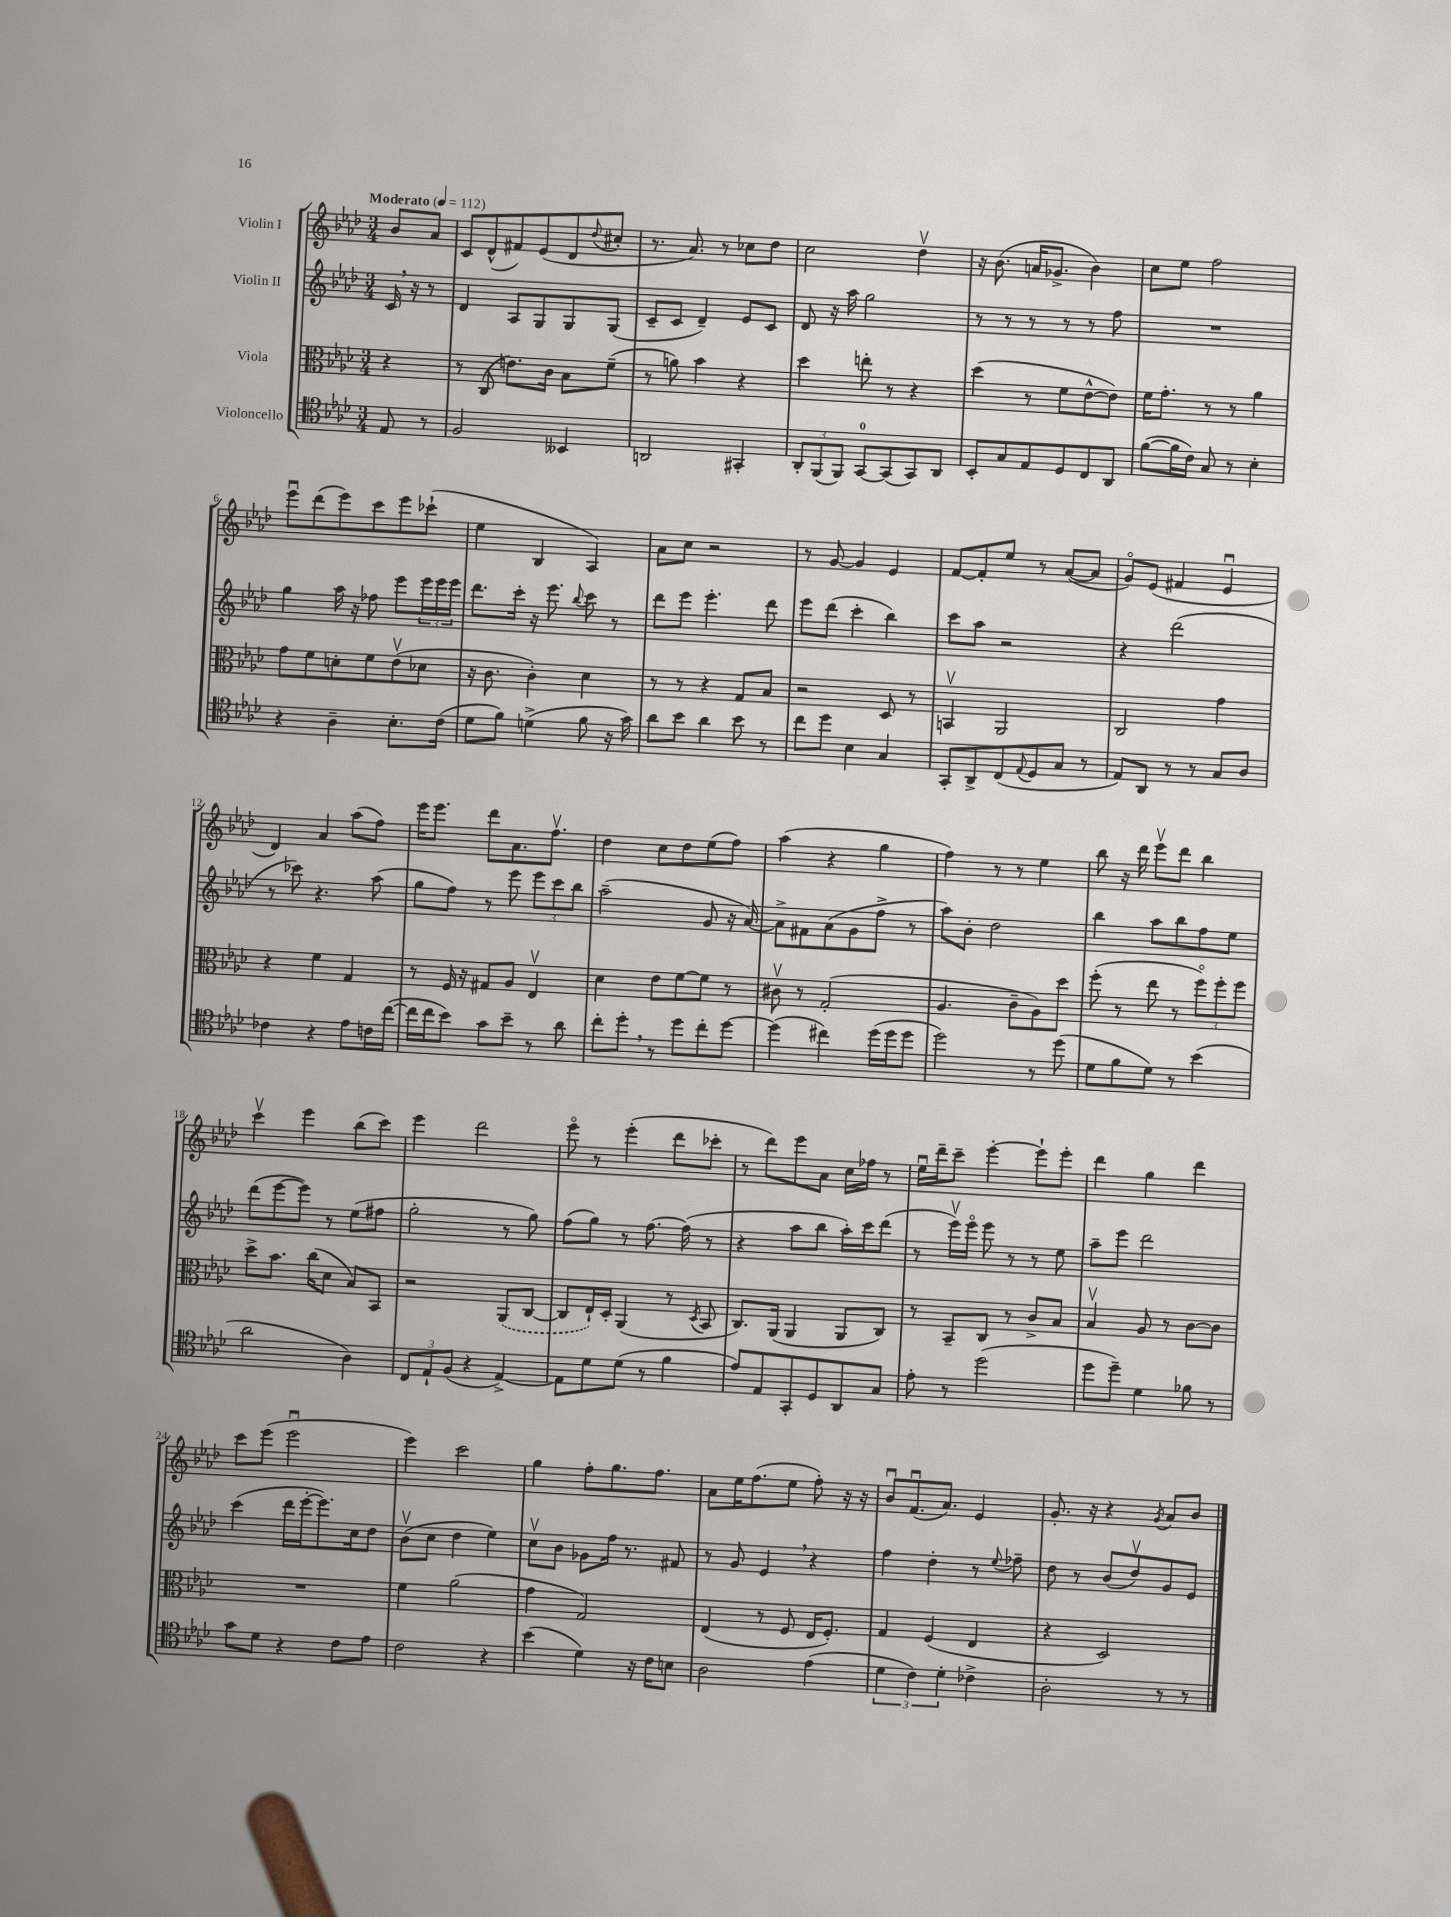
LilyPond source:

<<
\new StaffGroup <<
\new Staff = "s0" \with { instrumentName = "Violin I" } {
    \clef treble \key aes \major \numericTimeSignature \time 3/4 \partial 4 \tempo "Moderato" 4 = 112
    bes'8 aes'8 |
    c'8 des'8-^( fis'8) ees'8( des'8 \appoggiatura { des''8 } cis''8-. |
    r8. aes'8.) r8 ces''8 des''8 |
    c''2 des''4\upbow |
    r16 bes'8.( a'16 ges'8.-> bes'4) |
    c''8 ees''8 f''2 |
    ees'''8\downbow des'''8( ees'''8) c'''8 ees'''8 ces'''8-!( |
    ees''4 bes4 aes4) |
    aes'8 c''8 r2 |
    r8 g'8~ g'4 ees'4 |
    f'8~ f'8-. ees''8 r8 aes'8~( aes'8 |
    g'8\flageolet) ees'8( fis'4 ees'4\downbow |
    des'4) aes'4 aes''8( f''8) |
    ees'''16 ees'''8. des'''8 aes'8. f''8.\upbow |
    des''4 c''8 des''8 ees''8( f''8) |
    aes''4( r4 g''4 |
    f''4) r8 r8 ees''4 |
    bes''8 r16 des'''16 ees'''8\upbow des'''8 bes''4 |
    c'''4\upbow ees'''4 bes''8( c'''8) |
    ees'''4 des'''2 |
    ees'''8\flageolet r8 ees'''4-.( des'''8 ces'''8-. |
    r8 des'''8) ees'''8 aes'8 c''16 fes''16 r8 |
    ees''16\downbow des'''16-- c'''8-- ees'''4~-. ees'''8-! ees'''8-. |
    des'''4 g''4 des'''4 |
    c'''8 ees'''8( ees'''2\downbow |
    ees'''4) c'''2 |
    g''4 f''8-. g''8. f''8. |
    aes'8 ees''16 f''8.( ees''8 f''8-.) r16 r16 |
    bes'8\downbow f'8.\downbow( aes'8.) ees'4 |
    g'8.-. r16 r4 \acciaccatura { g'8 } aes'8 bes'8 \bar "|." |
}
\new Staff = "s1" \with { instrumentName = "Violin II" } {
    \clef treble \key aes \major \numericTimeSignature \time 3/4 \partial 4
    c'16 \breathe r16 r8 |
    des'4 aes8 g8 g8 g8( |
    c'8-- c'8 des'4--) ees'8 c'8 |
    des'8 r16 aes''16 g''2 |
    r8 r8 r8 r8 r8 f''8 |
    R2. |
    g''4 aes''16 r16 fes''8 ees'''8 \tuplet 3/2 { ees'''16 ees'''16 ees'''16 } |
    des'''8. c'''16-. r16 ees'''8. \appoggiatura { bes''8 } c'''8 r8 |
    des'''8 ees'''8 ees'''4.-. des'''8 |
    ees'''8 des'''8( c'''4-. bes''4) |
    c'''8 aes''8 r2 |
    r4 des'''2( |
    r8 ces'''8) r4. aes''8( |
    g''8 f''8) r8 ees'''8 \tuplet 3/2 { ees'''8 c'''8 bes''8 } |
    aes''2--( g'8 r16 aes'16~) |
    aes'8-> fis'8 aes'8( g'8 f''8-> r8 |
    aes''8) bes'8-. des''2 |
    bes''4 aes''8 bes''8 f''8 ees''8 |
    des'''8( ees'''8~ ees'''8) r8 ees''8( fis''8 |
    g''2-. r8 g''8) |
    f''8( g''8) r8 f''8.~ f''16( r8 |
    r4 aes''8 bes''8 aes''16-.) c'''16 des'''8( |
    r8 ees'''16\upbow) ees'''16\flageolet ees'''8 r8 r8 ees''8 |
    aes''8-- ees'''8 des'''2 |
    c'''4( des'''16 ees'''16~-. ees'''8.) c''16 des''8 |
    bes'8\upbow( c''8 des''4 ees''4) |
    c''8\upbow bes'8 ges'8 f''16 r8. fis'8 |
    r8 g'8 ees'4 \breathe r4 |
    f''4 des''4-. r8 \appoggiatura { ees''8 } fes''8-- |
    des''8 r8 bes'8( des''8\upbow) g'8 ees'8 \bar "|." |
}
\new Staff = "s2" \with { instrumentName = "Viola" } {
    \clef alto \key aes \major \numericTimeSignature \time 3/4 \partial 4
    r4 |
    r8 c8( e'8.) c'16 bes8 f'8--( |
    r8 a'8) bes'4 r4 |
    des''4 e''8-. r8 r4 |
    des''4( r8 f'8 ees'8~-^ ees'8) |
    f'16 g'8.-. r8 r8 aes'4 |
    g'8 f'8 d'8-. f'8 ees'8\upbow( des'8 |
    r16 c'8. c'4-.) des'4 |
    r8 r8 r4 g8 bes8 |
    r2 des8 r8 |
    b,4\upbow aes,2 |
    c2 g'4 |
    r4 f'4 g4 |
    r8 f16 r16 gis8 aes8 ees4\upbow |
    des'4 ees'8 f'8~ f'8 r8 |
    cis'8\upbow r8 g2-.( |
    aes4. c'8-- aes8) des''8 |
    f''8-.( r8 ees''8 r8 \tuplet 3/2 { f''8\flageolet) f''8-. f''8 } |
    des''8-> bes'8. c''16( des'8 bes8) bes,8 |
    r2 \once \slurDashed aes,8( c8~ |
    c8 ees16-!) des16-. aes,4( r8 \acciaccatura { des8 } bes,8 |
    c8.) aes,16( aes,4 aes,8 c8) |
    r8 bes,8-- c8 r8 c'8-> bes8 |
    bes4\upbow aes8 r8 c'8~ c'8 |
    R2. |
    f'4 aes'2( |
    g'4 g2) |
    ees4( r8 f8 ees16 f8.-.) |
    g4 f4( ees4 |
    r4 des2) \bar "|." |
}
\new Staff = "s3" \with { instrumentName = "Violoncello" } {
    \clef tenor \key aes \major \numericTimeSignature \time 3/4 \partial 4
    ees8 r8 |
    f2 beses,4 |
    a,2 gis,4-. |
    \tuplet 3/2 { aes,8-. f,8( f,8) } g,8-0~ g,8( g,8) aes,8 |
    bes,8-. g8 ees8 des8 c8 aes,8 |
    f'8~( f'16 c'16) g8 r8 bes4-. |
    r4 aes4-- bes8.-. c'16( |
    des'8 f'8) d'4->( f'8 r16 g'16) |
    aes'8 bes'8 aes'4 bes'8 r8 |
    c''8 des''8 bes4 g4 |
    g,8-. aes,8-> c8( \appoggiatura { ees8 } des8 g8 r8 |
    ees8) aes,8 r8 r8 g8 aes8 |
    ces'4 r4 ees'8 c'16 c''16~( |
    c''16 c''16 bes'8) g'8 bes'8-- r8 aes'8 |
    c''8-. des''8-. \breathe r8 des''8 c''8-. des''8~ |
    des''4( cis''4) des''16( des''16 des''8 |
    des''2) r8 des''8( |
    des'8 f'8 des'8) r8 bes'4( |
    aes'2 aes4) |
    \tuplet 3/2 { c8 ees8-! f8( } r4 ees4~->) |
    ees8 des'8 des'8( r8 f'4 |
    ees'8) ees8 g,8-. des8 aes,8 g8 |
    ees'8-. r8 des''2( |
    des''8 des''8--) des'4 fes'8 r8 |
    g'8 des'8 r4 c'8 ees'8 |
    c'2 r4 |
    bes'4( des'4) r16 c'16 b8 |
    aes2 ees'4( |
    \tuplet 3/2 { des'4 c'4) des'4-. } ces'4-> |
    aes2-. r8 r8 \bar "|." |
}
>>
>>
